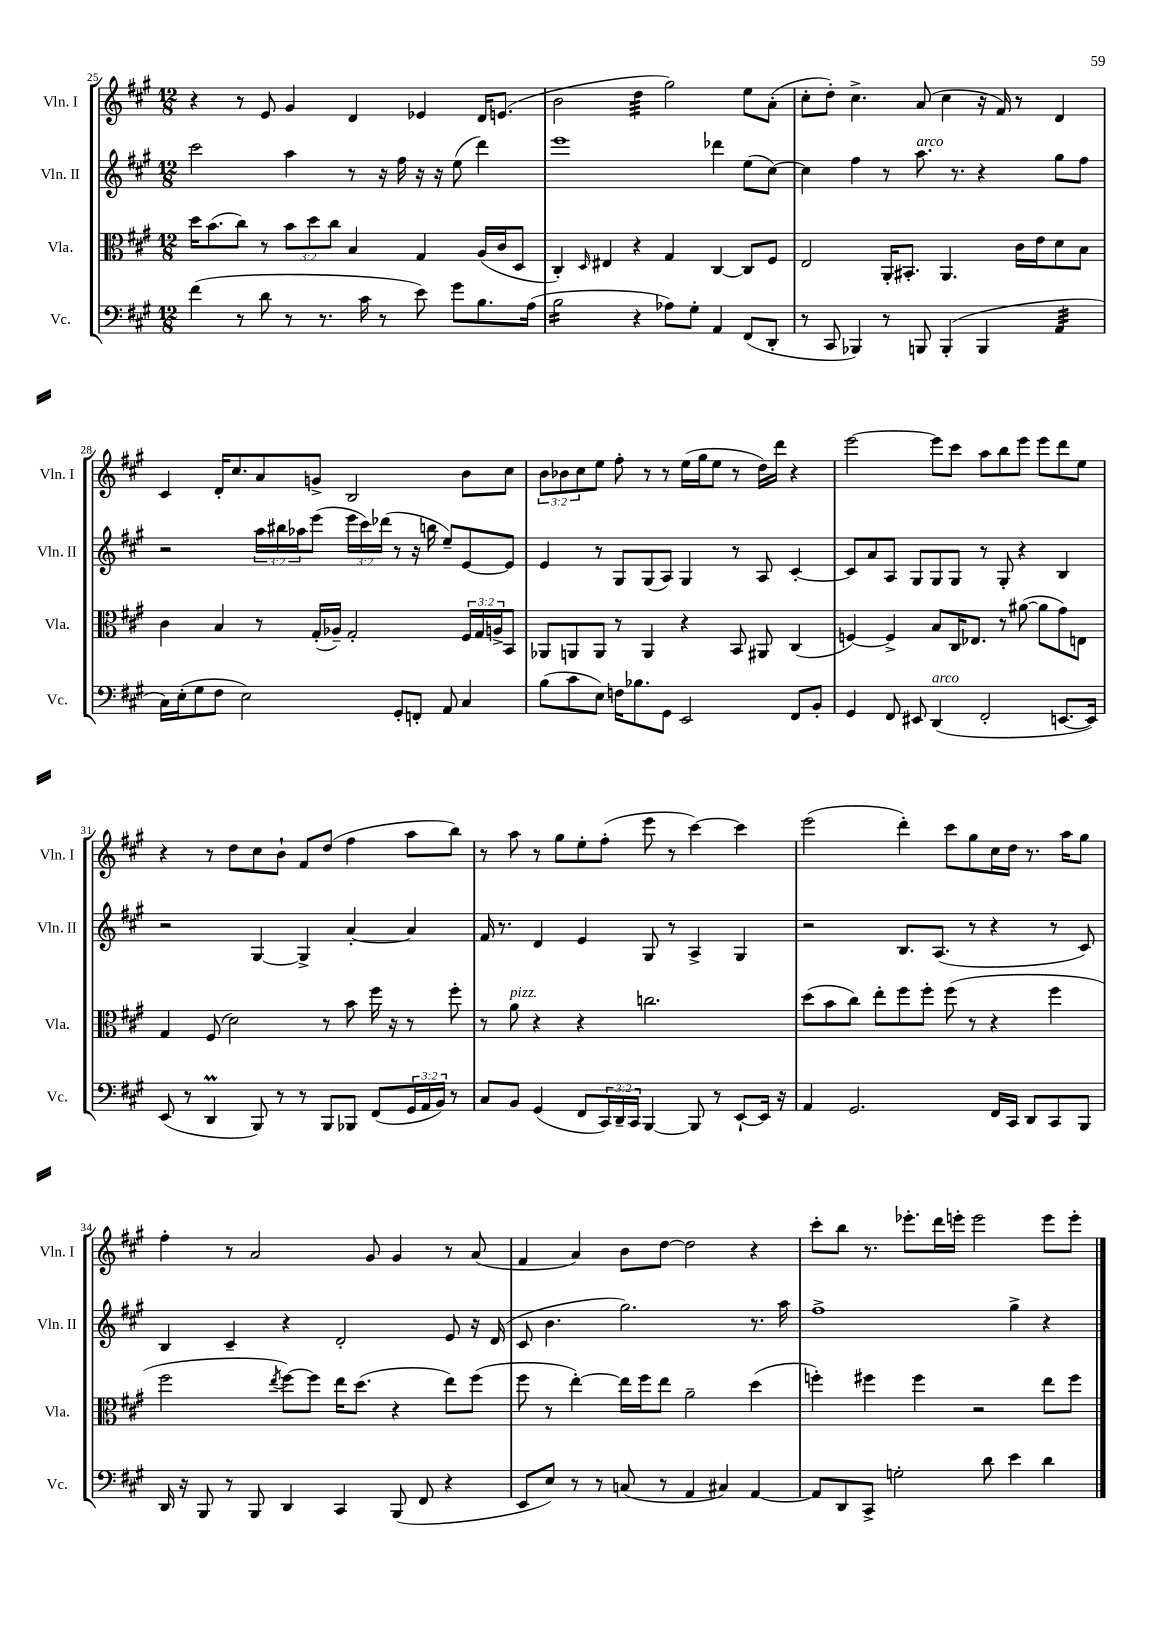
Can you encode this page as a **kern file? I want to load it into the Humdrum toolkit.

**kern	**kern	**kern	**kern
*staff4	*staff3	*staff2	*staff1
*clefF4	*clefC3	*clefG2	*clefG2
*k[f#c#g#]	*k[f#c#g#]	*k[f#c#g#]	*k[f#c#g#]
*M12/8	*M12/8	*M12/8	*M12/8
(4f#	16dd	2ccc#	4r
.	(8.b	.	.
8r	8cc#)	.	8r
8d	8r	.	8e
8r	12b	4aa	4g#
.	12dd	.	.
8.r	.	.	.
.	12cc#	.	.
.	4B	8r	4d
16c#	.	.	.
8r	.	16r	.
.	.	16ff#	.
8e)	4G#	16r	4e-
.	.	16r	.
8g#	.	(8ee	.
8.B	(16A	4ddd)	16d
.	16c#	.	(8.e
.	8D	.	.
(16A	.	.	.
=	=	=	=
2B	4C#')	1eee	2b
.	16qqD	.	.
.	4E#	.	.
4r	4r	.	4dd
8A-)	4G#	.	2gg#)
8G#'	.	.	.
4AA	[4C#	4ddd-	.
(8FF#	8C#]	(8ee	8ee
8DD'	8F#	[8cc#)	(8a'
=	=	=	=
8r	2E	4cc#]	8cc#'
8CC#	.	.	8dd')
4BBB-)	.	4ff#	4.cc#^
8r	16AA'	8r	.
.	8.BB#'	.	.
8BBB	.	8.aa	(8a
(4BBB'	4.AA	.	4cc#
.	.	8.r	.
4BBB	.	4r	16r
.	.	.	16f#)
.	16c#	.	8r
.	16e	.	.
4AA	8d	8gg#	4d
.	8B	8ff#	.
=	=	=	=
16C#)	4c#	2r	4c#
(16E'	.	.	.
8G#	.	.	.
8F#	4B	.	16d'
.	.	.	8.cc#
2E)	.	.	.
.	8r	24aa	8a
.	.	24bb#	.
.	.	24aa-	.
.	(16G#'	(8eee	8g^
.	16A-~)	.	.
.	2G#'	24eee	2B
.	.	24ccc#)	.
.	.	(24ddd-	.
8GG#'	.	8r	.
8FF'	.	16r	.
.	.	16bb	.
8AA	.	8ee~)	.
4C#	24F#	[8e	8b
.	24G#	.	.
.	24A^	.	.
.	8BB	8e]	8cc#
=	=	=	=
(8B	8AA-	4e	12b
.	.	.	12b-
8c#	8AA	.	.
.	.	.	12cc#
8E)	8AA	8r	8ee
16F	8r	8G#	8ff#'
8.B-	.	.	.
.	4AA	(8G#	8r
8GG#	.	8A)	8r
2EE	4r	4G#	(16ee
.	.	.	16gg#
.	.	.	8ee
.	8BB	8r	8r
.	8AA#	8A	16dd)
.	.	.	16ddd
8FF#	(4C#	[4c#'	4r
8BB'	.	.	.
=	=	=	=
4GG#	[4F)	8c#]	[2eee
.	.	8a	.
8FF#	4F^]	8A	.
8EE#	.	8G#	.
(4DD	8B	8G#	8eee]
.	16C#	8G#	8ccc#
.	8.E-	.	.
2FF#'	.	8r	8aa
.	8r	8G#'	8bb
.	([8a#	4r	8eee
.	8a#]	.	8eee
[8.EE	8g#)	4B	8ddd
.	8E	.	8ee
16EE])	.	.	.
=	=	=	=
(8EE	4G#	2r	4r
8r	.	.	.
4DD	(8F#	.	8r
.	2d)	.	8dd
8BBB)	.	[4G#	8cc#
8r	.	.	8b`
8r	.	4G#^]	8f#
8BBB	8r	.	(8dd
8BBB-	8b	[4a'	4ff#
(8FF#	16ff#	.	.
.	16r	.	.
24GG#	8r	4a]	8aa
24AA	.	.	.
24BB)	.	.	.
8r	8ff#'	.	8bb)
=	=	=	=
8C#	8r	16f#	8r
.	.	8.r	.
8BB	8a	.	8aa
(4GG#	4r	4d	8r
.	.	.	8gg#
8FF#	4r	4e	8ee'
24CC#)	.	.	(8ff#'
24DD~	.	.	.
24CC#	.	.	.
[4BBB	2.cc	8G#	8eee
.	.	8r	8r
8BBB]	.	4A^	[4ccc#)
8r	.	.	.
[8EE`	.	4G#	4ccc#]
16EE]	.	.	.
16r	.	.	.
=	=	=	=
4AA	(8dd	2r	(2eee
.	8b	.	.
2.GG#	8cc#)	.	.
.	8ee'	.	.
.	8ff#	8.B	4ddd')
.	8ff#'	.	.
.	.	(8.A	.
.	(8ff#	.	8ccc#
.	8r	8r	8gg#
16FF#	4r	4r	16cc#
16CC#	.	.	16dd
8DD	.	.	8.r
8CC#	4ff#	8r	.
.	.	.	16aa
8BBB	.	8c#)	8gg#
=	=	=	=
16DD	2ff#	4B	4ff#'
16r	.	.	.
8BBB	.	.	.
8r	.	4c#~	8r
8BBB	.	.	2a
.	8qee	.	.
4DD	[8ff#)	4r	.
.	8ff#]	.	.
4CC#	16ee	2d'	.
.	(8.dd	.	.
.	.	.	8g#
(8BBB	4r	.	4g#
8FF#	.	.	.
4r	8ee)	8e	8r
.	(8ff#	16r	(8a
.	.	(16d	.
=	=	=	=
8EE	8ff#	8c#	4f#
8E)	8r	4.b	.
8r	[4ee')	.	4a)
8r	.	.	.
(8C	16ee]	2.gg#)	8b
.	16ff#	.	.
8r	8ee	.	[8dd
4AA	2a~	.	2dd]
4C#)	.	.	.
[4AA	(4dd	8.r	4r
.	.	16aa	.
=	=	=	=
8AA]	4ff')	1ff#^	8ccc#'
8DD	.	.	8bb
8CC#^	4ff#	.	8.r
2G'	.	.	.
.	.	.	8.eee-'
.	4ff#	.	.
.	.	.	16ddd
.	.	.	16eee'
.	2r	.	2eee
8d	.	.	.
4e	.	4gg#^	.
4d	8ee	4r	8eee
.	8ff#	.	8eee'
==	==	==	==
*-	*-	*-	*-
